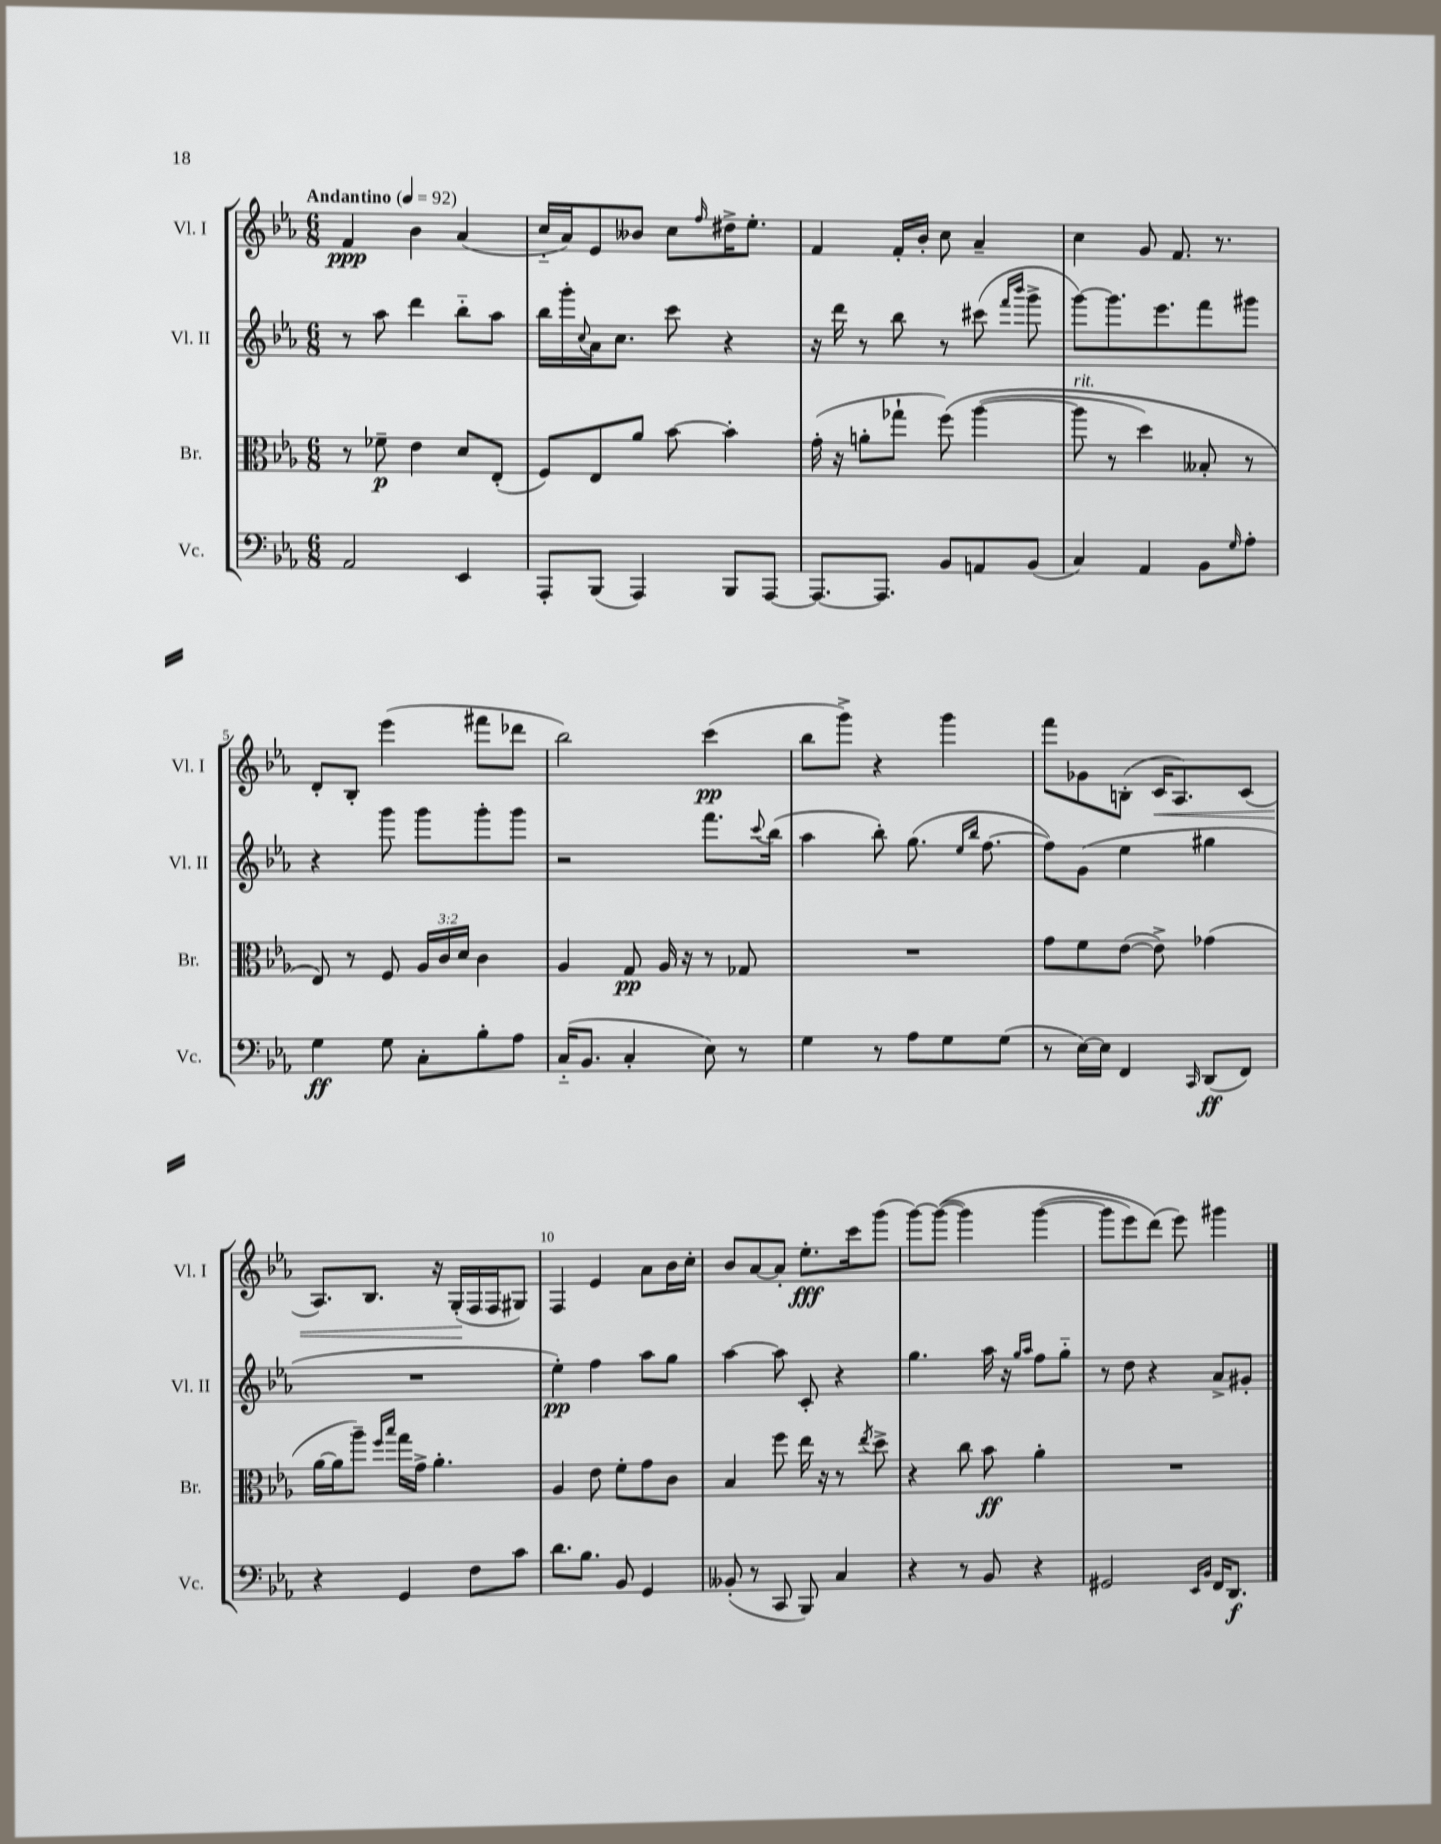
<<
\new StaffGroup <<
\new Staff = "s0" \with { instrumentName = "Vl. I" shortInstrumentName = "Vl. I" } {
    \clef treble \key ees \major \numericTimeSignature \time 6/8 \tempo "Andantino" 4 = 92
    f'4\ppp bes'4 aes'4( |
    c''16-_ aes'16) ees'8 beses'8 c''8 \grace { f''16 } dis''16-> ees''8.-. |
    f'4 f'16-. bes'16-. c''8 aes'4-- |
    c''4 g'8 f'8. r8. |
    d'8-. bes8-. ees'''4( fis'''8 des'''8 |
    bes''2) c'''4\pp( |
    bes''8 g'''8->) r4 g'''4 |
    f'''8 ges'8 b8-.( c'16\< aes8.) c'8( |
    aes8.) bes8. r16 g16-.\!( f16 f16 gis8) |
    f4 ees'4 aes'8 bes'16 c''16-. |
    bes'8 aes'8~ aes'8-. ees''8.-.\fff c'''16 g'''8( |
    g'''8~) g'''8~(\( g'''4) g'''4~( |
    g'''8 ees'''8) d'''8(\) ees'''8) gis'''4 \bar "|." |
}
\new Staff = "s1" \with { instrumentName = "Vl. II" shortInstrumentName = "Vl. II" } {
    \clef treble \key ees \major \numericTimeSignature \time 6/8
    r8 aes''8 d'''4 bes''8-_ aes''8 |
    bes''16 g'''16-. \appoggiatura { c''8 } aes'16 c''8. c'''8 r4 |
    r16 d'''16 r8 bes''8 r8 cis'''8( \grace { f'''16 bes'''16 } g'''8-> |
    g'''8~) g'''8. ees'''8. f'''8 gis'''8 |
    r4 g'''8 g'''8 g'''8-. g'''8 |
    r2 f'''8. \appoggiatura { c'''8 } bes''16( |
    aes''4 bes''8-.) g''8.( \grace { ees''16 bes''16 } f''8.~ |
    f''8) g'8( ees''4 gis''4 |
    R2. |
    ees''4-.\pp) f''4 aes''8 g''8 |
    aes''4~ aes''8 c'8-. r4 |
    g''4. aes''16 r16 \grace { g''16 aes''16 } f''8 g''8-_ |
    r8 d''8 r4 aes'8-> gis'8-. \bar "|." |
}
\new Staff = "s2" \with { instrumentName = "Br." shortInstrumentName = "Br." } {
    \clef alto \key ees \major \numericTimeSignature \time 6/8 \override Staff.TupletNumber.text = #tuplet-number::calc-fraction-text
    r8 fes'8--\p ees'4 d'8 ees8-.( |
    f8) ees8 aes'8 bes'8~ bes'4-. |
    g'16-.( r16 a'8-. ges''8-! f''8)\( aes''4~( |
    aes''8^\markup { \italic "rit." } r8 d''4) beses8-. r8 |
    ees8\) r8 f8 \tuplet 3/2 { aes16 c'16 d'16 } c'4 |
    aes4 g8\pp aes16 r16 r8 ges8 |
    R2. |
    g'8 f'8 ees'8~( ees'8->) ges'4( |
    aes'16~ aes'16 aes''8--) \grace { f''16 bes''16 } g''16 g'16-> aes'4.-. |
    aes4 ees'8 f'8-. g'8 c'8 |
    bes4 f''8 ees''16 r16 r8 \acciaccatura { ees''8 } d''8-> |
    r4 c''8 bes'8\ff aes'4-. |
    R2. \bar "|." |
}
\new Staff = "s3" \with { instrumentName = "Vc." shortInstrumentName = "Vc." } {
    \clef bass \key ees \major \numericTimeSignature \time 6/8
    aes,2 ees,4 |
    aes,,8-. bes,,8( aes,,4) bes,,8 aes,,8~ |
    aes,,8.~ aes,,8. bes,8 a,8 bes,8( |
    c4) aes,4 bes,8 \grace { g16 } aes8-. |
    g4\ff g8 c8-. bes8-. aes8 |
    c16-_( bes,8. c4-. ees8) r8 |
    g4 r8 aes8 g8 g8( |
    r8 ees16~) ees16 f,4 \grace { c,16 } d,8\ff( f,8) |
    r4 g,4 f8 c'8 |
    d'8. bes8. bes,8 g,4 |
    beses,8-.( r8 c,8 bes,,8) c4 |
    r4 r8 bes,8 r4 |
    gis,2 \grace { ees,16 bes,16 } f,16 d,8.\f \bar "|." |
}
>>
>>
\layout { \context { \Score \override BarNumber.break-visibility = ##(#f #t #t) barNumberVisibility = #(every-nth-bar-number-visible 5) } }
